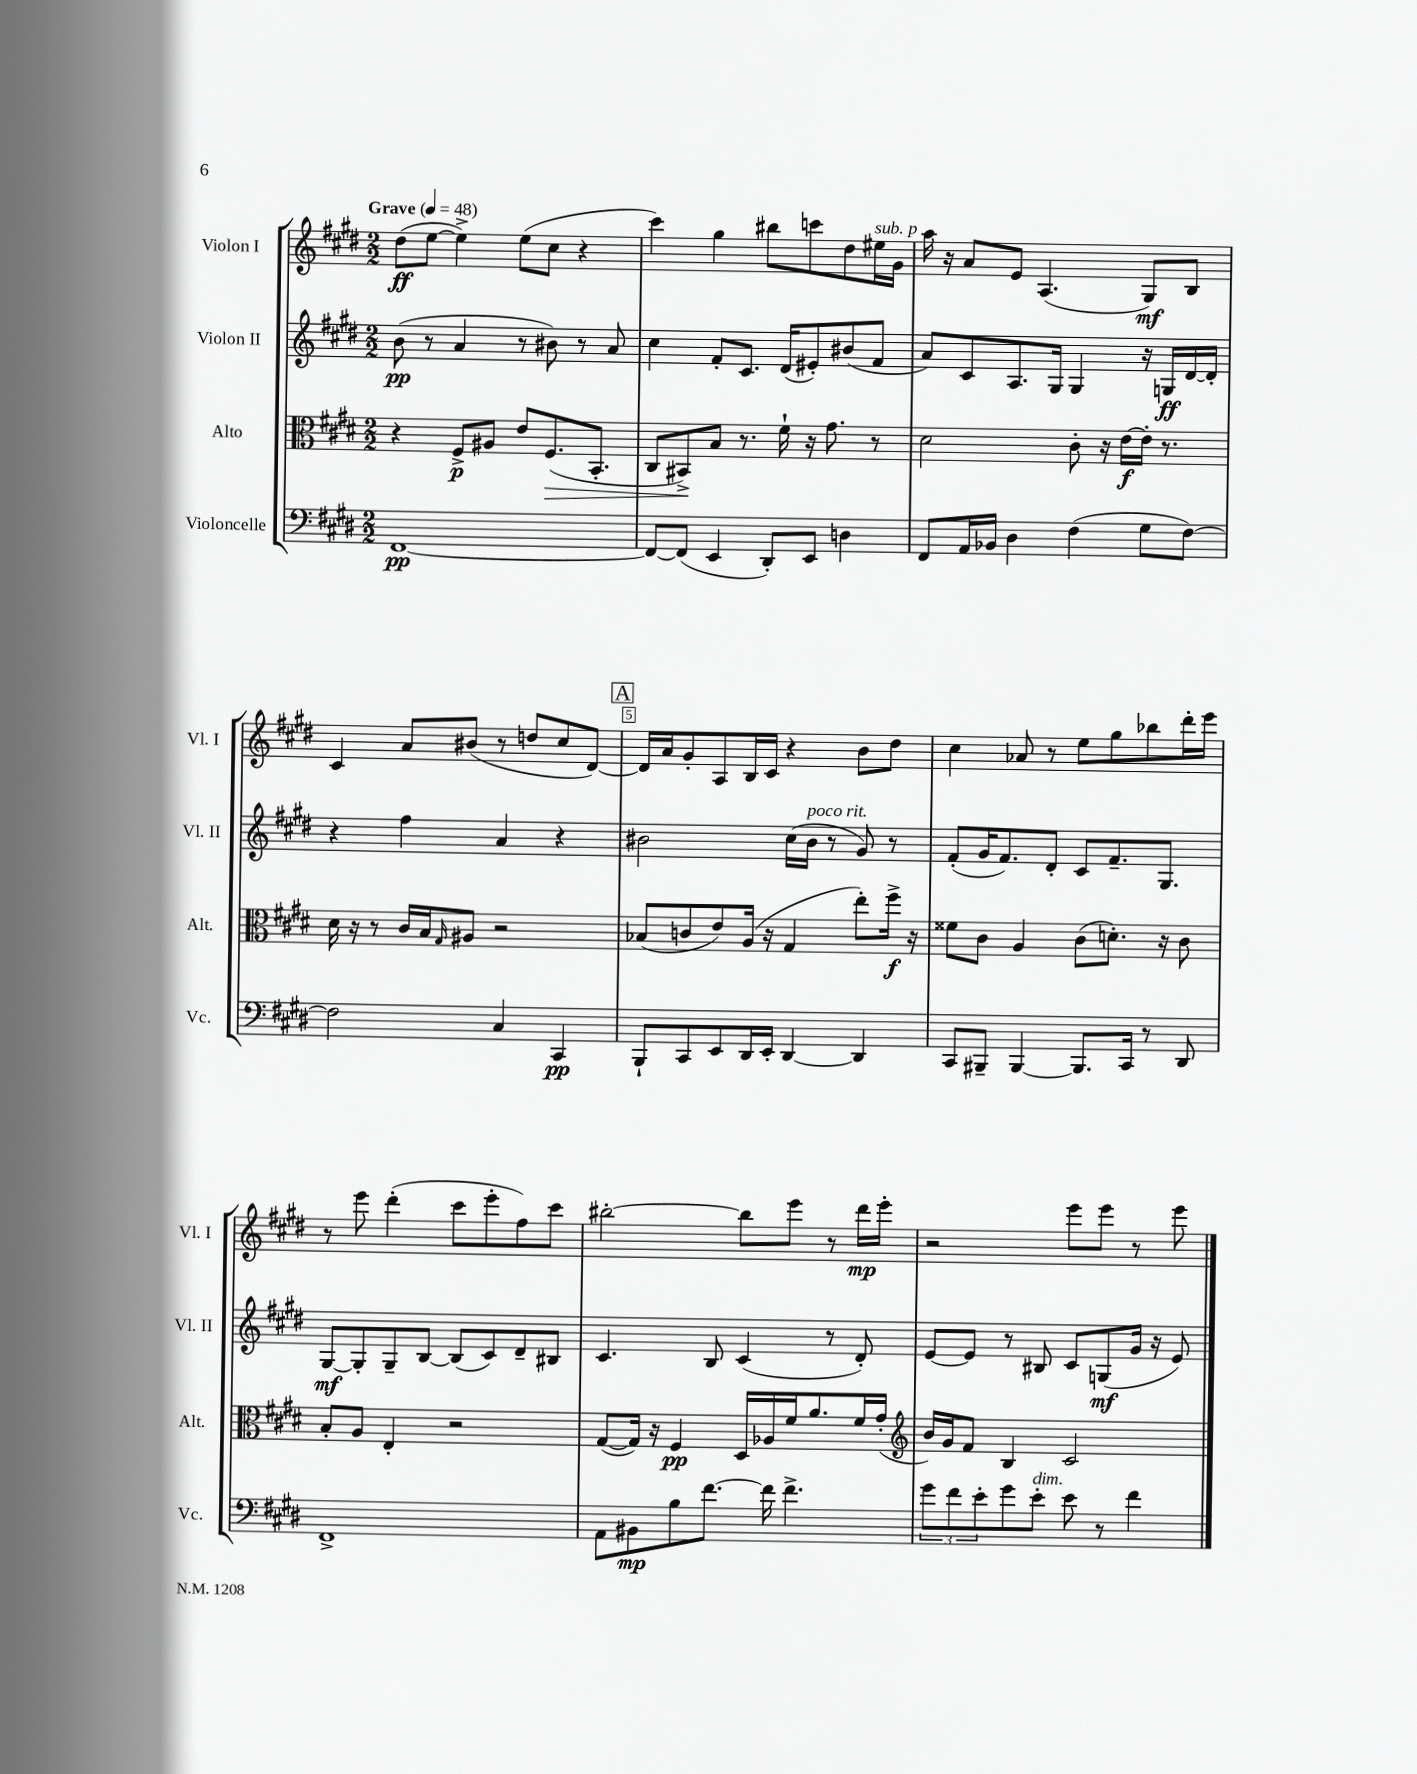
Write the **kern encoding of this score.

**kern	**dynam	**kern	**dynam	**kern	**dynam	**kern	**dynam
*part4	*part4	*part3	*part3	*part2	*part2	*part1	*part1
*staff4	*staff4	*staff3	*staff3	*staff2	*staff2	*staff1	*staff1
*I"Violoncelle	*	*I"Alto	*	*I"Violon II	*	*I"Violon I	*
*I'Vc.	*	*I'Alt.	*	*I'Vl. II	*	*I'Vl. I	*
*clefF4	*	*clefC3	*	*clefG2	*	*clefG2	*
*k[f#c#g#d#]	*	*k[f#c#g#d#]	*	*k[f#c#g#d#]	*	*k[f#c#g#d#]	*
*M2/2	*	*M2/2	*	*M2/2	*	*M2/2	*
*MM48	*	*MM48	*	*MM48	*	*MM48	*
=1	=1	=1	=1	=1	=1	=1	=1
!	!	!	!	!	!	!LO:TX:a:B:t=Grave	!
[1FF#	pp	4r	.	(8b\	pp	(8dd#\L	ff
.	.	.	.	8r	.	[8ee\J	.
.	.	8F#^/L	p	4a/	.	4ee^\])	.
.	.	8A#X/J	.	.	.	.	.
.	.	8e/L	.	8r	.	(8ee\L	.
!	!	!	!LO:HP:b	!	!	!	!
.	.	(8.F#/	>	8b#X\)	.	8cc#\J	.
.	.	.	.	8r	.	4r	.
.	.	8.BB'/J	.	.	.	.	.
.	.	.	.	8a/	.	.	.
=2	=2	=2	=2	=2	=2	=2	=2
8FF#/L_	.	8C#/L	.	4cc#\	.	4ccc#\)	.
(8FF#/J]	.	8BB#X^/)	.	.	.	.	.
4EE/	.	8B/J	]	8f#'/L	.	4gg#\	.
.	.	8.r	.	8.c#/J	.	.	.
8DD#'/L)	.	.	.	.	.	8bb#X\L	.
.	.	16f#`\	.	(16d#/KL	.	.	.
8EE/J	.	16r	.	8e#X'/)	.	8cccn\	.
.	.	8.g#\	.	.	.	.	.
4Dn\	.	.	.	(8b#X/	.	8dd#\	.
!	!	!	!	!	!	!LO:TX:a:i:t=sub. p	!
.	.	8r	.	8f#/J	.	16ee#X\L	.
.	.	.	.	.	.	16g#\JJ	.
=3	=3	=3	=3	=3	=3	=3	=3
8FF#/L	.	2d#\	.	8a/L)	.	16aa\	.
.	.	.	.	.	.	16r	.
16AA/L	.	.	.	8c#/	.	8a/L	.
16BB-X/JJ	.	.	.	.	.	.	.
4D#\	.	.	.	8.A/	.	8e/J	.
.	.	.	.	.	.	(4.A/	.
.	.	.	.	16G#/Jk	.	.	.
(4F#\	.	8c#'\	.	4G#/	.	.	.
.	.	16r	.	.	.	.	.
.	.	[16e\LL	f	.	.	.	.
8G#\L	.	16e'\JJ]	.	16r	.	8G#/L)	mf
.	.	8.r	.	16Gn/LL	ff	.	.
[8F#\J)	.	.	.	[16d#/	.	8B/J	.
.	.	.	.	16d#'/JJ]	.	.	.
!!LO:LB:g=z
=4	=4	=4	=4	=4	=4	=4	=4
2F#\]	.	16d#\	.	4r	.	4c#/	.
.	.	16r	.	.	.	.	.
.	.	8r	.	.	.	.	.
.	.	16c#/LL	.	4ff#\	.	8a/L	.
.	.	16B/J	.	.	.	.	.
.	.	16qqG#/	.	.	.	.	.
.	.	8A#X/J	.	.	.	(8b#X/J	.
4C#/	.	2r	.	4a/	.	8r	.
.	.	.	.	.	.	8ddn/L	.
4CC#/	pp	.	.	4r	.	8cc#/	.
.	.	.	.	.	.	[8d#/J)	.
!!LO:REH:place=s1:t=A
=5	=5	=5	=5	=5	=5	=5	=5
8BBB`/L	.	(8B-X/L	.	2b#X\	.	16d#/LL]	.
.	.	.	.	.	.	16a/J	.
8CC#/	.	8cn/	.	.	.	8g#'/	.
8EE/	.	8e/)	.	.	.	8A/	.
16DD#/L	.	(16A/Jk	.	.	.	16B/L	.
16EE'/JJ	.	16r	.	.	.	16c#/JJ	.
[4DD#/	.	4G#/	.	(16cc#\LL	.	4r	.
!	!	!	!	!LO:TX:a:i:t=poco rit.	!	!	!
.	.	.	.	16b#\JJ	.	.	.
.	.	.	.	8r	.	.	.
4DD#/]	.	8ee'\L)	.	8g#/)	.	8b\L	.
.	.	16ff#^\Jk	f	8r	.	8dd#\J	.
.	.	16r	.	.	.	.	.
=6	=6	=6	=6	=6	=6	=6	=6
8CC#/L	.	8f##X\L	.	(8f#'/L	.	4cc#\	.
8BBB#X~/J	.	8c#\J	.	16g#/K	.	.	.
.	.	.	.	8.f#/)	.	.	.
[4BBB#/	.	4A/	.	.	.	8a-X/	.
.	.	.	.	8d#'/J	.	8r	.
8.BBB#/L]	.	(8c#\L	.	8c#/L	.	8ee\L	.
.	.	8.dn'\J)	.	8.f#~/	.	8gg#\	.
16CC#/Jk	.	.	.	.	.	.	.
8r	.	.	.	.	.	8bb-X\	.
.	.	16r	.	8.G#/J	.	.	.
8DD#/	.	8c#\	.	.	.	16ddd#'\L	.
.	.	.	.	.	.	16eee\JJ	.
!!LO:LB:g=z
=7	=7	=7	=7	=7	=7	=7	=7
1FF#^	.	8B'/L	.	[8G#/L	mf	8r	.
.	.	8A/J	.	8G#'/]	.	8eee\	.
.	.	4E'/	.	8G#~/	.	(4ddd#'\	.
.	.	.	.	[8B/J	.	.	.
.	.	2r	.	(8B/L]	.	8ccc#\L	.
.	.	.	.	8c#/)	.	8eee'\	.
.	.	.	.	8d#~/	.	8ff#\)	.
.	.	.	.	8B#X/J	.	8ccc#\J	.
=8	=8	=8	=8	=8	=8	=8	=8
8AA\L	.	([8G#/L	.	4.c#/	.	[2bb#X'\	.
8BB#X\	mp	16G#/Jk])	.	.	.	.	.
.	.	16r	.	.	.	.	.
8B\	.	4F#/	pp	.	.	.	.
[8.f#\J	.	.	.	8B/	.	.	.
.	.	16D#/LL	.	(4c#/	.	8bb#\L]	.
16f#\]	.	16A-X/	.	.	.	.	.
4.f#^\	.	16f#/J	.	.	.	8eee\J	.
.	.	8.a/	.	.	.	.	.
.	.	.	.	8r	.	8r	.
.	.	16f#/L	.	8d#'/)	.	16ddd#\LL	mp
.	.	(16g#'/JJ	.	.	.	16eee'\JJ	.
=9	=9	=9	=9	=9	=9	=9	=9
*	*	*clefG2	*	*	*	*	*
12g#\L	.	16b/LL)	.	[8e/L	.	2r	.
.	.	16g#/J	.	.	.	.	.
12f#\	.	.	.	.	.	.	.
.	.	8f#/J	.	8e/J]	.	.	.
12e'\	.	.	.	.	.	.	.
8g#\	.	4B/	.	8r	.	.	.
!LO:TX:a:i:t=dim.	!	!	!	!	!	!	!
8e'\J	.	.	.	8B#X/	.	.	.
8e\	.	2c#/	.	8c#/L	.	8eee\L	.
8r	.	.	.	(8Gn/	mf	8eee\J	.
4f#\	.	.	.	16g#/Jk	.	8r	.
.	.	.	.	16r	.	.	.
.	.	.	.	8e/)	.	8eee\	.
==	==	==	==	==	==	==	==
*-	*-	*-	*-	*-	*-	*-	*-
